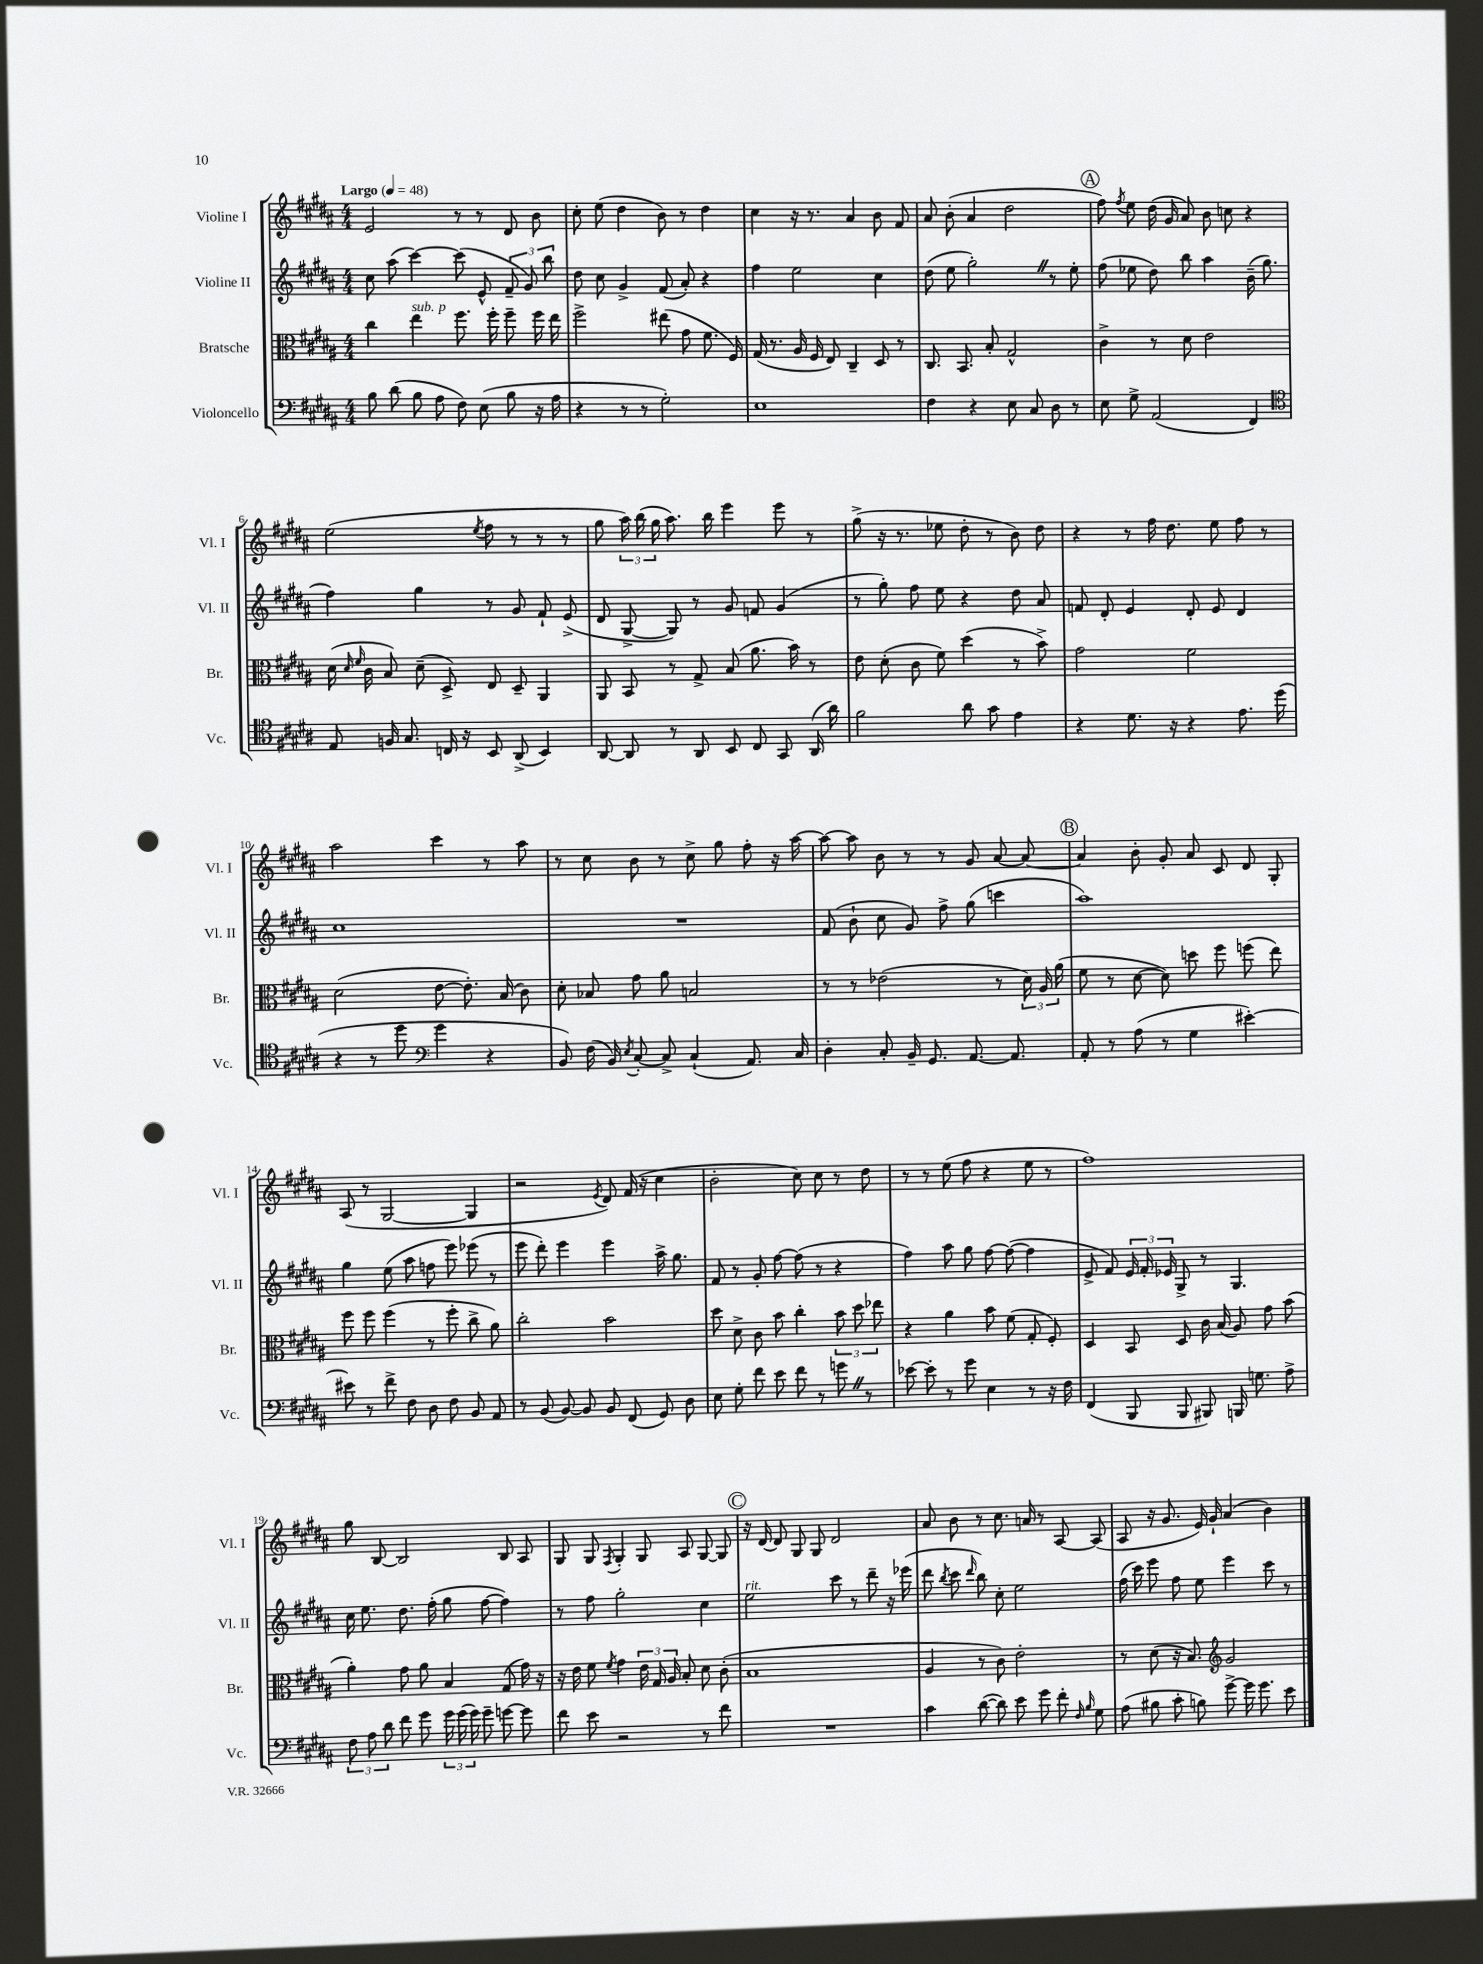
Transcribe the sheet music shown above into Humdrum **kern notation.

**kern	**kern	**kern	**kern
*staff4	*staff3	*staff2	*staff1
*clefF4	*clefC3	*clefG2	*clefG2
*k[f#c#g#d#a#]	*k[f#c#g#d#a#]	*k[f#c#g#d#a#]	*k[f#c#g#d#a#]
*M4/4	*M4/4	*M4/4	*M4/4
*MM48	*MM48	*MM48	*MM48
8B	4cc#	8cc#	2e
(8d#	.	(8aa#	.
8B	4ee	[4ccc#)	.
8A#	.	.	.
8F#)	8.ff#	(8ccc#]	8r
(8E	.	8e^^	8r
.	16ff#'	.	.
8B	8ff#~	12f#~	8d#
.	.	12g#)	.
16r	16ff#	.	8b
.	.	12bb	.
16A#	16ee	.	.
=	=	=	=
4r	2ff#^	8dd#	8cc#'
.	.	8cc#	(8ee
8r	.	4g#^	4dd#
8r	.	.	.
2G#')	(8ee#	(8f#	8b)
.	8g#	8a#')	8r
.	8.f#	4r	4dd#
.	16F#)	.	.
=	=	=	=
1E	(16G#	4ff#	4cc#
.	8.r	.	.
.	16A#	2ee	16r
.	16F#	.	8.r
.	8E)	.	.
.	4C#~	.	4a#
.	8D#	4cc#	8b
.	8r	.	8f#
=	=	=	=
4F#	8.C#	(8dd#	8a#
.	.	8ee	(8b'
.	8.BB	.	.
4r	.	2gg#')	4a#
.	8B'	.	.
8E	2G#^^	.	2dd#
8C#	.	.	.
8D#	.	8r	.
8r	.	8ee'	.
=	=	=	=
8E	4c#^	(8ff#	8ff#)
.	.	.	8qff#
8G#^	.	8ee-	8ee
(2AA#	8r	8dd#)	(16dd#
.	.	.	16g#
.	8d#	8bb	8a#)
.	2e	4aa#	8b
.	.	.	8cc
4FF#)	.	(16b~	4r
.	.	8.gg#	.
=	=	=	=
*clefC4	*	*	*
8E	(16d#	4ff#)	(2ee
.	16qqd#	.	.
.	16qqf#	.	.
.	16c#	.	.
16F	8B)	.	.
8.G#	.	.	.
.	(8d#~	4gg#	.
16C	8D#^)	.	.
16r	.	.	.
.	.	.	8qee
8BB	8E	8r	8ff#
(8AA#^	8D#~	8g#	8r
4BB)	4AA#	8f#`	8r
.	.	(8e^	8r
=	=	=	=
[8AA#	8AA#	8d#	8gg#
8AA#]	8BB	[8G#^	24aa#)
.	.	.	(24bb
.	.	.	24gg#
8r	8r	8G#])	8.aa#)
8AA#	8G#^	8r	.
.	.	.	16bb
8BB	(8B	8g#	4eee
8C#	8.a#	8f	.
8GG#	.	(4g#	8eee
.	16b)	.	.
(16AA#	8r	.	8r
16a#)	.	.	.
=	=	=	=
2f#	8e	8r	(8gg#^
.	(8d#'	8gg#')	16r
.	.	.	8.r
.	8c#	8ff#	.
.	8f#)	8ee	8ee-
8a#	(4dd#	4r	8dd#'
8g#	.	.	8r
4e	8r	8dd#	8b)
.	8b^)	8a#	8dd#
=	=	=	=
4r	2g#	8f	4r
.	.	8d#'	.
8.d#	.	4e	8r
.	.	.	16ff#
16r	.	.	8.dd#
4r	2f#	8d#'	.
.	.	8e	8ee
8.e	.	4d#	8ff#
.	.	.	8r
(16dd#	.	.	.
=	=	=	=
4r	(2d#	1cc#	2aa#
8r	.	.	.
8dd#	.	.	.
*clefF4	*	*	*
4g#	[8e	.	4ccc#
.	8.e'])	.	.
4r	.	.	8r
.	(16B	.	.
.	8c#)	.	8aa#
=	=	=	=
8BB)	8d#'	1r	8r
(16F#	8B-	.	8cc#
16BB)	.	.	.
8qE	.	.	.
[8C#'	8g#	.	8b
8C#^]	8a#	.	8r
(4C#`	2B	.	8cc#^
.	.	.	8gg#
8.AA#)	.	.	8ff#'
.	.	.	16r
16C#	.	.	[16aa#
=	=	=	=
4D#'	8r	(8f#	8aa#_
.	8r	8b`	8aa#]
8C#'	(2e-	8cc#	8b
16BB~	.	8g#)	8r
8.GG#	.	.	.
.	.	8ff#^	8r
[8.AA#	.	(8gg#	8g#
.	8r	4ccc	[8a#
8.AA#]	.	.	.
.	24d#)	.	8a#_
.	24A#	.	.
.	(24a#	.	.
=	=	=	=
8AA#'	8f#	1aa#)	4a#]
8r	8r	.	.
(8A#	[8d#	.	8b'
8r	8d#])	.	8g#'
4G#	8dd	.	8a#
.	8ff#	.	8c#
[4e#')	(8ff	.	8d#
.	8ee)	.	8G#'
=	=	=	=
8e#]	8ff#	4gg#	(8A#
8r	8ff#	.	8r
8f#^	(4ff#	(8ee	[2G#
8F#	.	8aa#	.
8D#	8r	8ff	.
8F#	8ff#'	8eee)	.
8BB	8cc#^	(8eee-	4G#]
8AA#	8a#)	8r	.
=	=	=	=
8r	2cc#'	8eee	2r
(8BB	.	8ddd#')	.
[8BB)	.	4eee	.
8BB]	.	.	.
.	.	.	8qe
8BB	2b	4eee	8d#)
(8FF#	.	.	(16f#
.	.	.	16r
8GG#)	.	16aa#^	4cc#
.	.	8.gg#	.
8D#	.	.	.
=	=	=	=
8E	8dd#	8f#	2b'
8G#'	8d#^	8r	.
8f#	8c#	8g#'	.
8e	8b	[8ff#	.
8f#	4cc#'	(8ff#]	8cc#)
8r	.	8r	8cc#
8g	12b	4r	8r
.	12dd#	.	.
8r	.	.	8dd#
.	12ee-	.	.
=	=	=	=
[8e-	4r	4ff#)	8r
8e-']	.	.	8r
8r	4a#	8aa#	(8ee
8g#	.	8gg#	8ff#
4E	8b	[8ff#	4r
.	(8f#	(8ff#_	.
8r	8G#'	4ff#]	8ee
16r	8F#')	.	8r
16F#	.	.	.
=	=	=	=
(4FF#	4D#	8e^	1ff#)
.	.	8f#)	.
8BBB	8BB	24e	.
.	.	24f#'	.
.	.	24e-	.
8BBB	8D#	8G#^	.
8BBB#)	16c#	8r	.
.	(16B	.	.
16BBB	8A#)	4.G#	.
8.G	.	.	.
.	8g#	.	.
8A#^	(8b	.	.
=	=	=	=
12F#	4a#')	16cc#	8gg#
.	.	8.ee	.
12A#	.	.	.
.	.	.	[8B
12d#	.	.	.
8f#	8g#	8.dd#	2B]
8g#	8a#	.	.
.	.	(16ff#'	.
24g#	4B	8gg#	.
(24g#	.	.	.
24g#)	.	.	.
8g#~	.	[8ff#	.
[8g	(8G#	4ff#])	8B
8g]	16g#)	.	8A#
.	16r	.	.
=	=	=	=
8f#	16r	8r	8G#
.	16e	.	.
8e	8f#	8ff#	8G#
.	8qf#	.	8qF#
2r	4g#	2gg#'	4G#'
.	24e	.	8G#
.	24G#	.	.
.	24A#	.	.
.	8B'	.	8A#
8r	8d#	4cc#	[8G#
8f#	(8c#'	.	8G#]
=	=	=	=
1r	1B	2ee	16r
.	.	.	[16d#
.	.	.	8d#]
.	.	.	8G#
.	.	.	8G#
.	.	8ccc#	2d#
.	.	8r	.
.	.	8ddd#~	.
.	.	16r	.
.	.	(16eee-	.
=	=	=	=
4c#	4A#	8ddd#	8a#
.	.	8qbb	.
.	.	8ccc#	8b
.	.	16qqddd#	.
([8d#	8r	8bb)	8r
8d#])	8c#)	8cc#'	8.cc#
8e	2e'	2ee	.
.	.	.	16a
8g#	.	.	8r
8f#'	.	.	[8A#
16qqF#	.	.	.
16qqB	.	.	.
8G#	.	.	(8A#]
=	=	=	=
(8A#	8r	(16ff#	8A#
.	.	16ccc#)	.
8B#	(8d#	8eee	16r
.	.	.	8.g#
8c#'	16r	8ff#	.
.	8.B)	.	.
8B)	.	8ee	16e)
.	.	.	16g#`
*	*clefG2	*	*
[8g#^	2g#	4eee	(4a#
16g#]	.	.	.
8.g#	.	.	.
.	.	8ccc#	4b)
8e	.	8r	.
==	==	==	==
*-	*-	*-	*-
